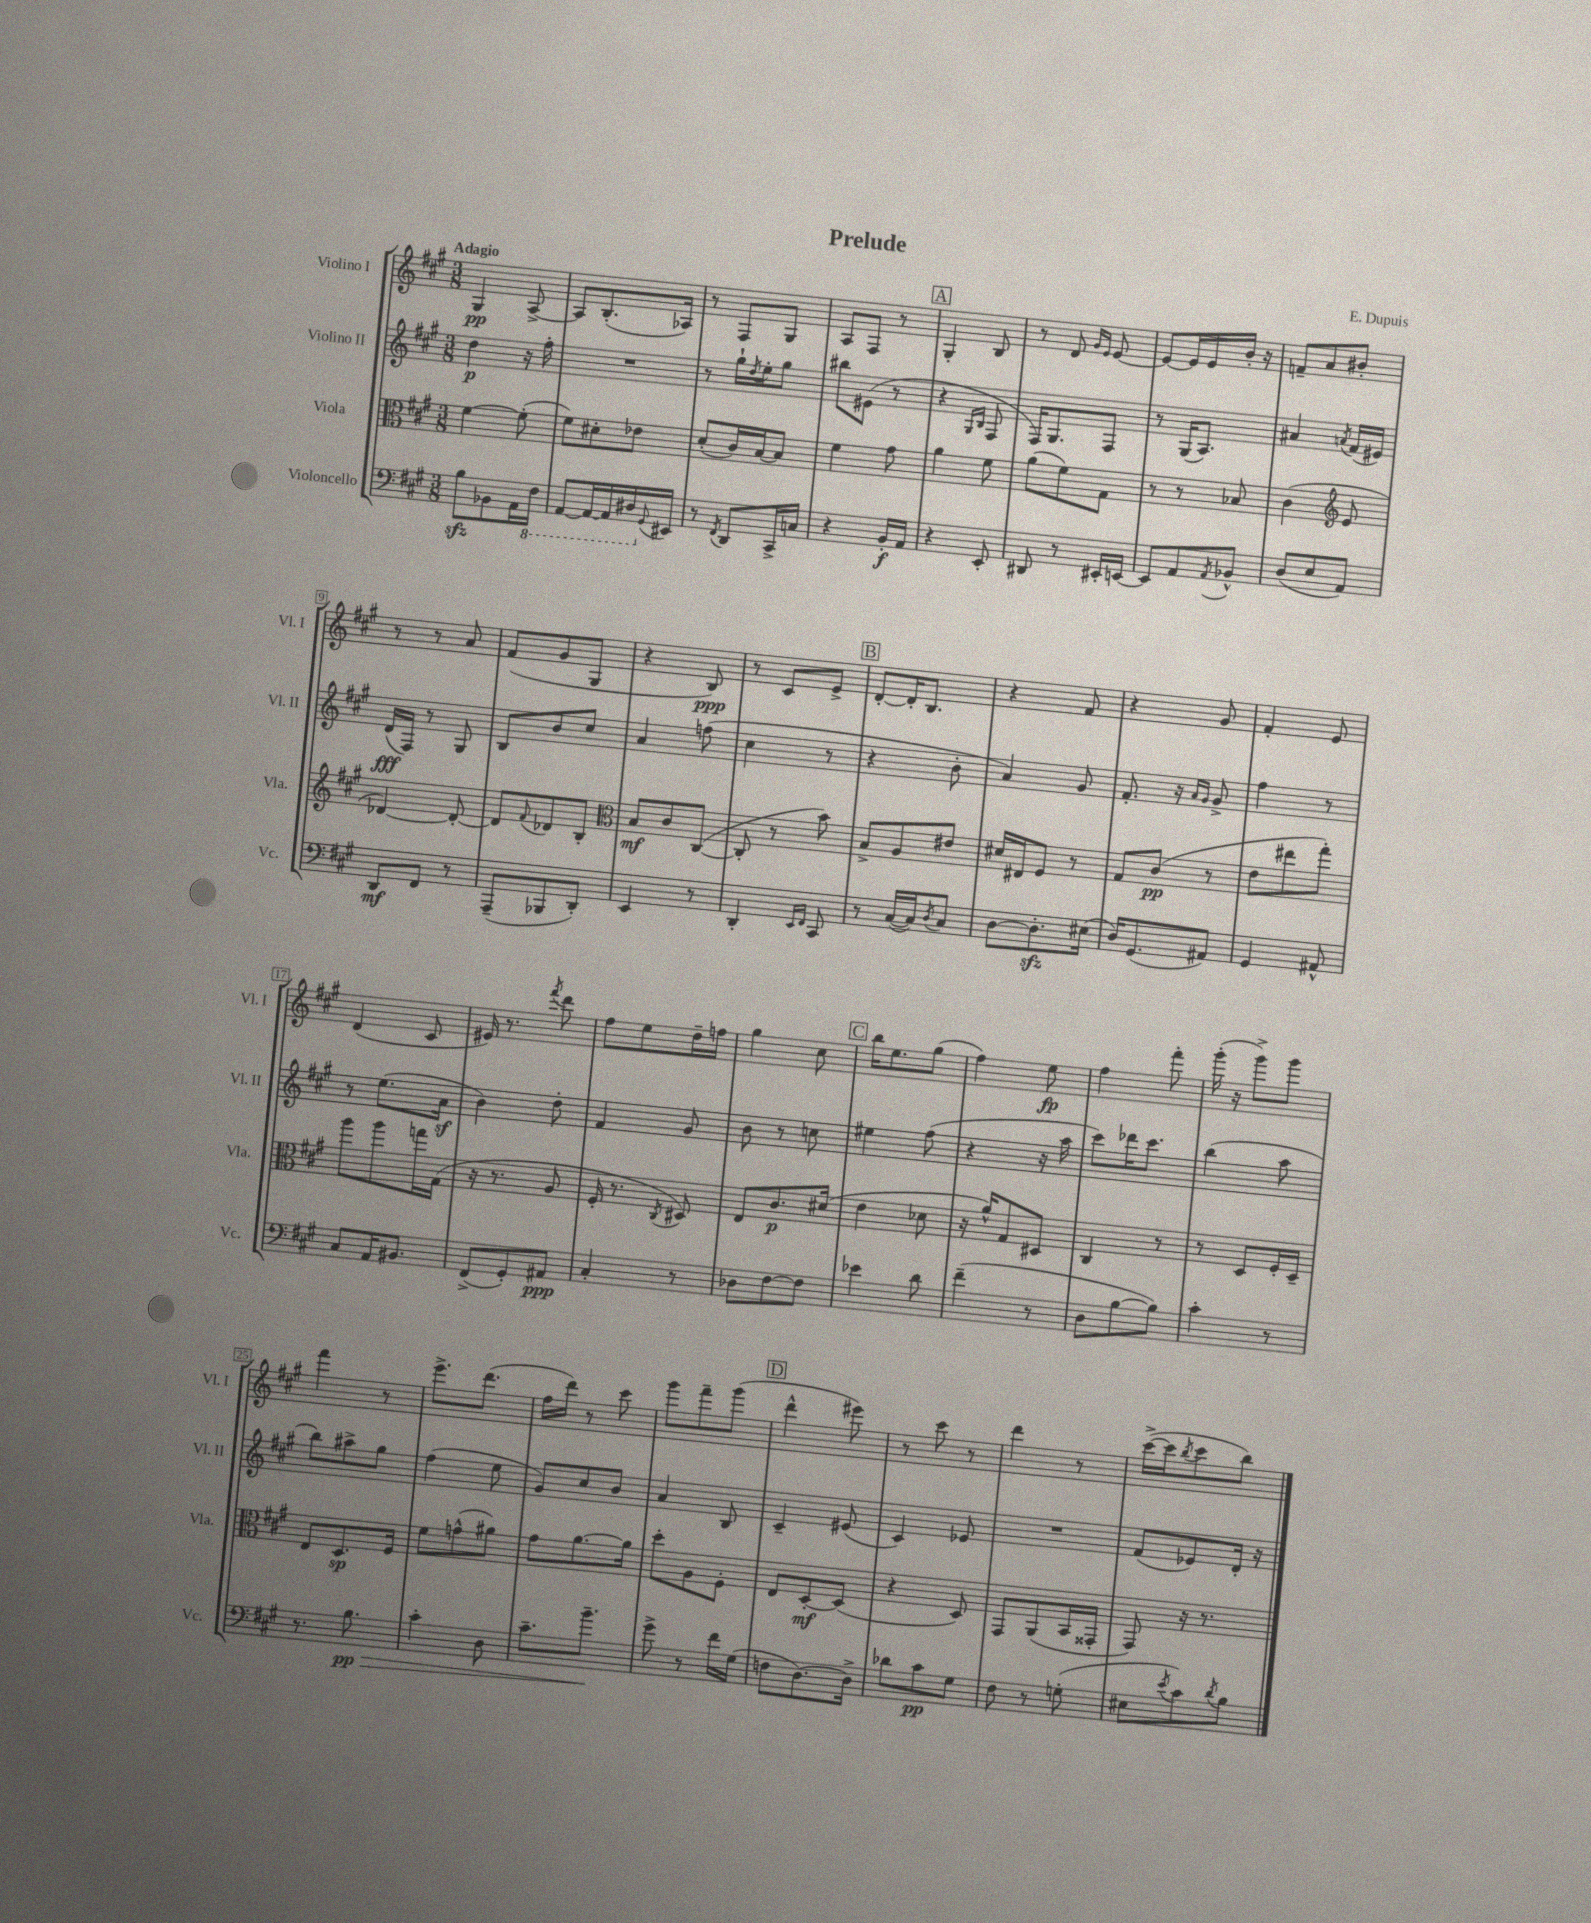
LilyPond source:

\header { title = "Prelude" composer = "E. Dupuis" }
<<
\new StaffGroup <<
\new Staff = "s0" \with { instrumentName = "Violino I" shortInstrumentName = "Vl. I" } {
    \clef treble \key a \major \numericTimeSignature \time 3/8 \tempo "Adagio"
    gis4\pp a8~-> |
    a8 b8.-.( aes16) |
    r8 fis8 gis8 |
    a8 fis8 r8 |
    \mark \markup { \box "A" } gis4-. b8 |
    r8 d'8 \grace { gis'16 e'16 } e'8~ |
    e'8~ e'16 e'16 b'16-. r16 |
    f'8-- a'8 bis'8-. |
    r8 r8 a'8 |
    fis'8( gis'8 gis8 |
    r4 b8\ppp) |
    r8 cis'8 e'8-> |
    \mark \markup { \box "B" } d'8~-. d'16-. b8. |
    r4 fis'8 |
    r4 gis'8 |
    fis'4-. e'8 |
    d'4( cis'8 |
    eis'16) r8. \acciaccatura { fis'''8 } d'''8 |
    fis''8 e''8 d''16-- f''16 |
    gis''4 cis''8 |
    \mark \markup { \box "C" } b''16 e''8. gis''8( |
    fis''4) e''8\fp |
    fis''4 fis'''8-. |
    gis'''16-.( r16 gis'''8->) gis'''8 |
    fis'''4 r8 |
    e'''8.-> d'''8.( |
    fis''16 d'''16) r8 cis'''8 |
    gis'''8 fis'''8-- gis'''8( |
    \mark \markup { \box "D" } d'''4-^ eis'''8) |
    r8 cis'''8 r8 |
    d'''4 r8 |
    cis'''16~->( cis'''16 \acciaccatura { b''8 } cis'''8 b''8) \bar "|." |
}
\new Staff = "s1" \with { instrumentName = "Violino II" shortInstrumentName = "Vl. II" } {
    \clef treble \key a \major \numericTimeSignature \time 3/8
    d''4\p r16 fis''16-. |
    R4. |
    r8 gis''16-! \acciaccatura { d''8 } e''16-. gis''8 |
    bis''8 eis'8( r8 |
    \mark \markup { \box "A" } r4 \grace { gis16 b16 } fis8 |
    fis16) gis8. fis8 |
    r8 gis16( a8.) |
    ais'4 \acciaccatura { a'8 } fis'16( eis'16) |
    d'16\fff( fis16) r8 gis8 |
    b8 b'8 cis''8 |
    a'4 f''8( |
    cis''4 r8 |
    \mark \markup { \box "B" } r4 b'8-. |
    a'4) gis'8 |
    fis'8.-. r16 \grace { a'16 gis'16 } gis'8-> |
    fis''4 r8 |
    r8 e''8.( a'16\sf |
    b'4) d''8-. |
    fis'4 gis'8 |
    b'8 r8 c''8 |
    \mark \markup { \box "C" } eis''4 fis''8( |
    r4 r16 a''16 |
    cis'''8) des'''16 cis'''8. |
    b''4( a''8 |
    b''8) ais''8-> gis''8 |
    fis''4( e''8 |
    gis'8) cis''8 b'8 |
    a'4 b8 |
    \mark \markup { \box "D" } cis'4-- eis'8( |
    cis'4) ees'8 |
    R4. |
    fis'8( ees'8) d'16-. r16 \bar "|." |
}
\new Staff = "s2" \with { instrumentName = "Viola" shortInstrumentName = "Vla." } {
    \clef alto \key a \major \numericTimeSignature \time 3/8
    fis'4~ fis'8-.( |
    fis'8) dis'8-. ees'8 |
    d'8-.( cis'16) b16~ b8 |
    fis'4 gis'8 |
    \mark \markup { \box "A" } a'4 fis'8 |
    a'8( fis'8) gis8 |
    r8 r8 bes8 |
    cis'4( \clef treble e'8 |
    des'4~) des'8~-. |
    des'8 \appoggiatura { fis'8 } des'8 b8-. |
    \clef alto b8\mf cis'8 cis8~( |
    cis8-. r8 b'8) |
    \mark \markup { \box "B" } b8-> a8 eis'8 |
    dis'16 eis16 fis8 r8 |
    gis8 cis'8\pp( r8 |
    e'8 eis''8 gis''8-.) |
    a''8 a''8 g''16 gis16( |
    r16 r8. a8 |
    fis16-. r8. \acciaccatura { cis8 } dis8) |
    e8 cis'8.\p dis'16( |
    \mark \markup { \box "C" } e'4 des'8 |
    r16 a'16-^) gis8 dis8 |
    cis4 r8 |
    r8 d8 fis16-. d16-- |
    e8 d8.\sp fis16 |
    fis'8 g'8-^( ais'8) |
    gis'8 a'8.~ a'16 |
    d''8-. a8 fis8-. |
    \mark \markup { \box "D" } e8 d8~-.\mf d8( |
    r4 d8) |
    gis,8 a,8( b,16 gisis,16-. |
    gis,8) r16 r8. \bar "|." |
}
\new Staff = "s3" \with { instrumentName = "Violoncello" shortInstrumentName = "Vc." } {
    \clef bass \key a \major \numericTimeSignature \time 3/8
    b8\sfz bes,8 a,16 \ottava #-1 fis,16 |
    a,,8~ a,,16~ a,,16 dis,16 \ottava #0 \appoggiatura { gis,8 } eis,16 |
    r8 \acciaccatura { fis,8 } d,8 cis,16-> c16 |
    r4 b,16-.\f a,16 |
    \mark \markup { \box "A" } r4 e,8-. |
    dis,8 r8 eis,16-. e,16~ |
    e,8 a,8 \acciaccatura { a,8 } bes,8-^ |
    d8( e8 a,8) |
    d,8\mf fis,8 r8 |
    a,,8--( bes,,8 d,8-.) |
    e,4 r8 |
    d,4-. \grace { e,16 fis,16 } cis,8 |
    \mark \markup { \box "B" } r8 cis16~( cis16) \acciaccatura { d8 } cis8 |
    d8~ d8.-.\sfz eis16( |
    d16) gis,8.( ais,8) |
    gis,4 ais,8-^ |
    cis8 a,16 bis,8. |
    fis,8->( gis,8-.) ais,8\ppp |
    cis4-. r8 |
    des8 fis8~ fis8 |
    \mark \markup { \box "C" } ees'4 d'8 |
    fis'4--( r8 |
    d8 b8~ b8) |
    cis'4-. r8 |
    r8. b8.\pp\> |
    cis'4-. d8 |
    cis'8.-- b'8.--\! |
    gis'8-> r8 fis'16 gis16( |
    \mark \markup { \box "D" } f8 d8.~) d16-> |
    des'8 cis'8\pp gis8 |
    fis8 r8 g8-.( |
    eis8 \acciaccatura { e'8 } cis'8) \acciaccatura { d'8 } b8 \bar "|." |
}
>>
>>
\layout { \context { \Score \override BarNumber.stencil = #(make-stencil-boxer 0.1 0.3 ly:text-interface::print) } }
